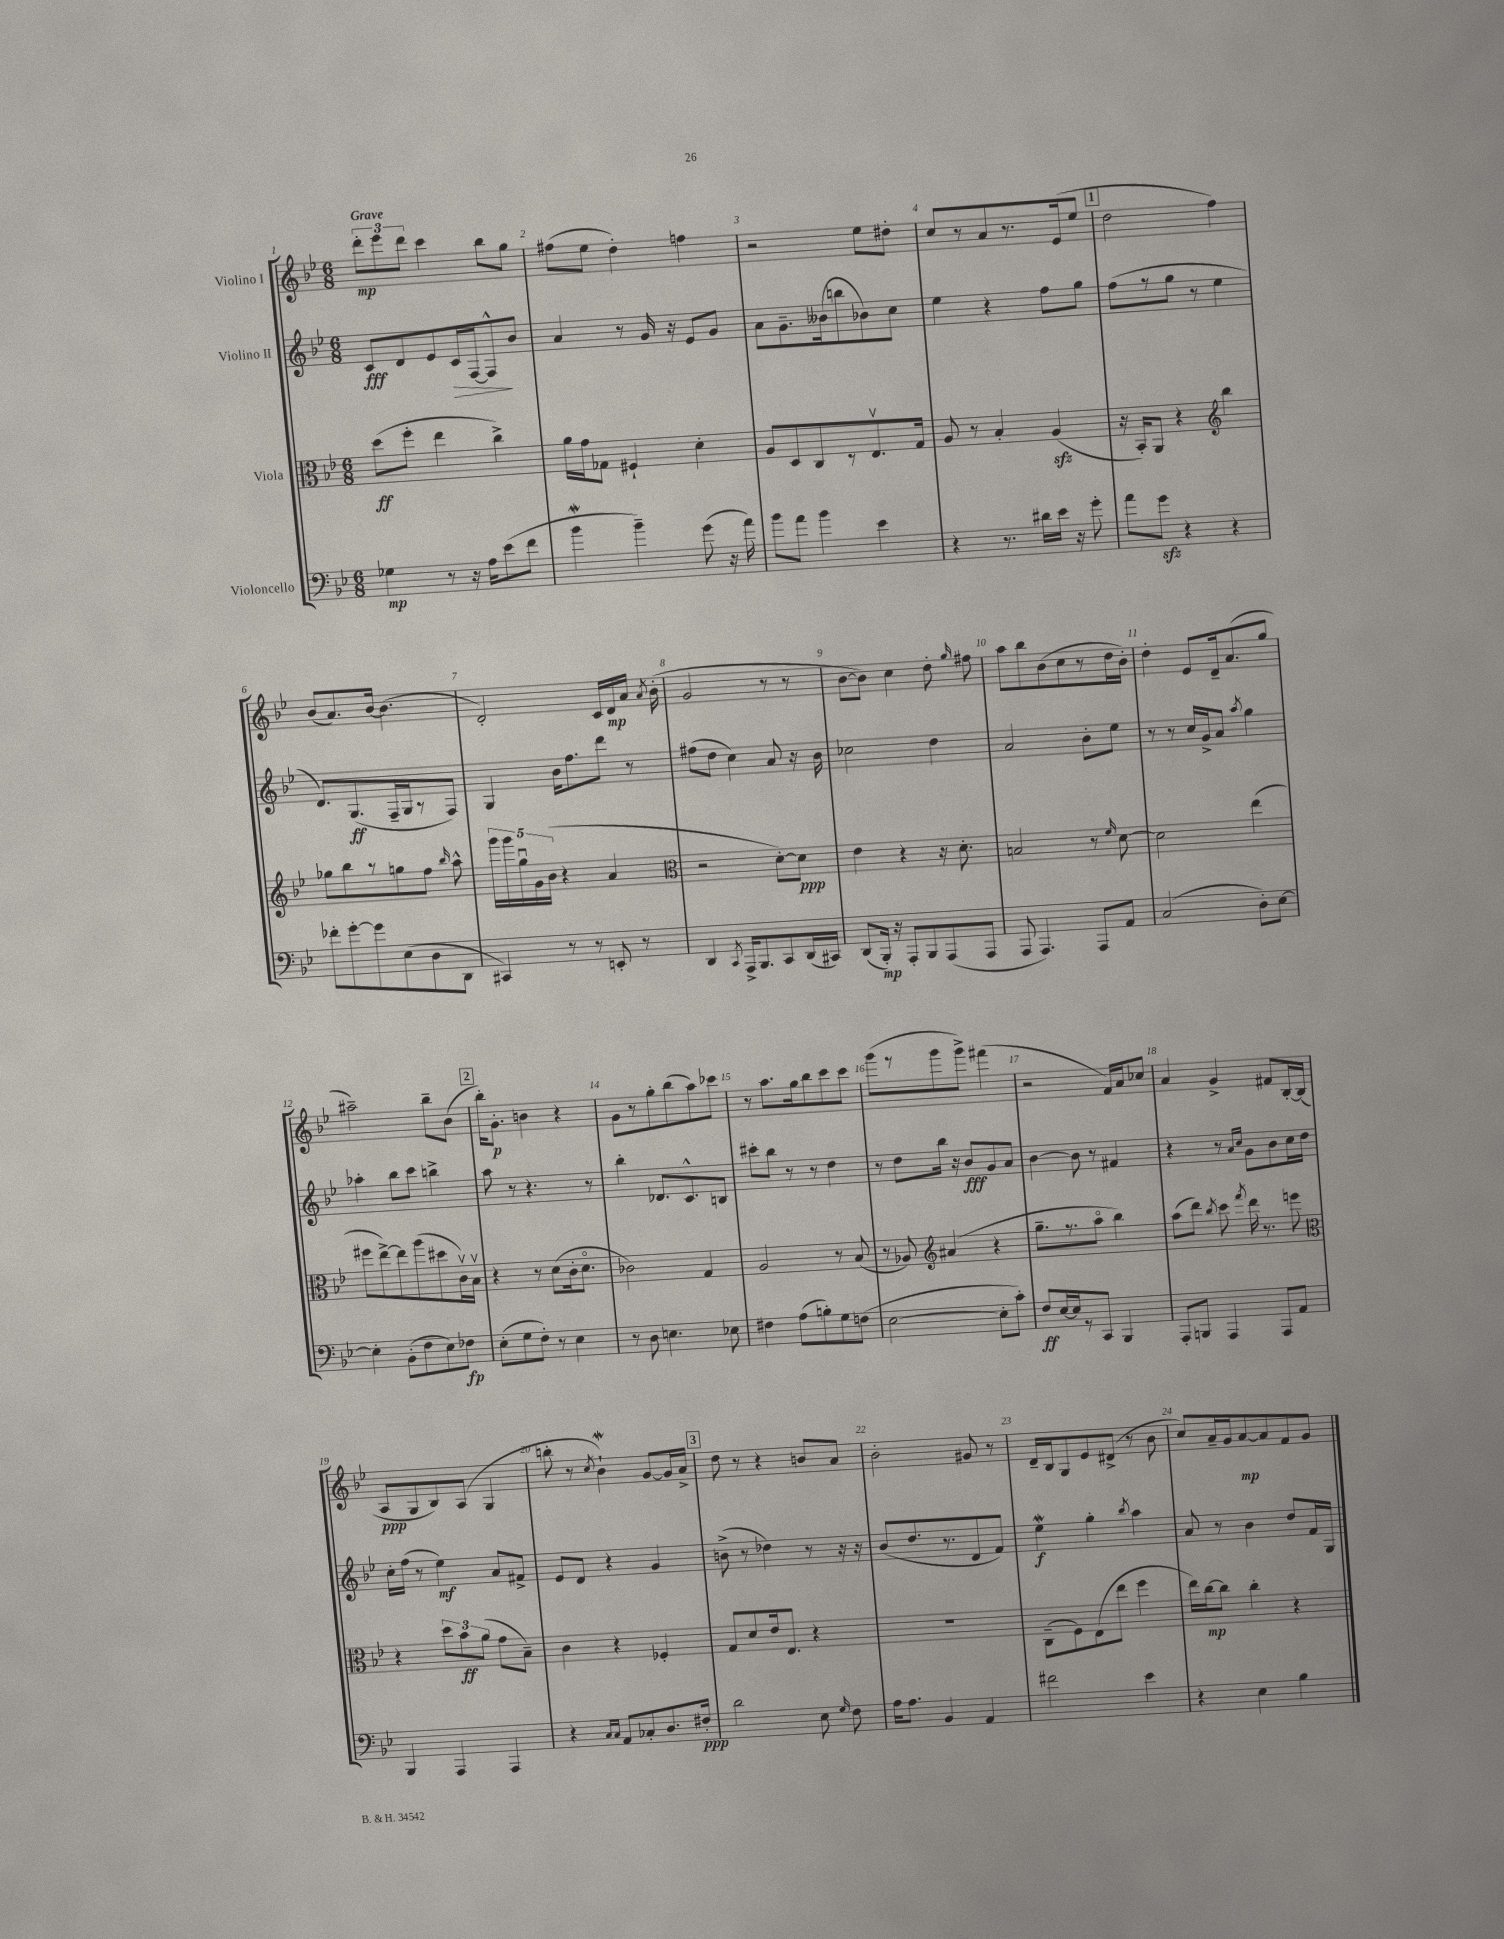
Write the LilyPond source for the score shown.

<<
\new StaffGroup <<
\new Staff = "s0" \with { instrumentName = "Violino I" } {
    \clef treble \key bes \major \numericTimeSignature \time 6/8 \tempo "Grave"
    \autoBeamOff \tuplet 3/2 { d'''8[-.\mp ees'''8 d'''8] } c'''4 bes''8[ g''8] |
    fis''8[( ees''8] d''4-.) f''4 |
    r2 ees''8[ dis''8]-. |
    c''8[ r8 a'8 r8. ees'16( ees''8] |
    \mark \markup { \box "1" } d''2 f''4) |
    bes'8[( a'8.) bes'16]~ bes'4.( |
    d'2-.) c'16[ d'16\mp a'16] \acciaccatura { a'8 } bes'16-.( |
    g'2 r8 r8 |
    bes'8[~ bes'8]) c''4 d''8-. \grace { g''16 } fis''8 |
    a''8[ bes''8 bes'8( c''8 r8 d''16 bes'16]-.) |
    d''4-. ees'8[ d'16-- a'8.( g''8] |
    ais''2--) bes''8[-- bes'8]( |
    \mark \markup { \box "2" } bes''16[-.) g'8.]-.\p b'4 r4 |
    g'8[ r8 g''8-. bes''8( a''8) ces'''8] |
    r8 a''8.[ g''16 bes''8 c'''8 c'''8] |
    g'''8[( r8 g'''8 g'''8]->) fis'''4( |
    r2 f'16[) a'16 ces''8] |
    a'4 g'4-> fis'8[ bes16~-. bes16]( |
    a8[\ppp g8 bes8) a8]( g4 |
    b''8-. r8 \acciaccatura { c''8 } bes'4-!\mordent) g'8[~ g'16 a'16]-> |
    \mark \markup { \box "3" } d''8 r8 r4 b'8[ a'8] |
    bes'2-. gis'8 r8 |
    d'16[-- bes16 g8 ees'8 dis'8]->( r8 bes'8 |
    c''8[) a'16-- g'16 a'8~\mp a'8 f'8 g'8] \bar "|." |
}
\new Staff = "s1" \with { instrumentName = "Violino II" } {
    \clef treble \key bes \major \numericTimeSignature \time 6/8
    \autoBeamOff c'8[\fff d'8 ees'8 c'16\> f16~ f8-^\! bes'8] |
    a'4 r8 g'16 r16 ees'8[ g'8] |
    a'8[ g'8.-- beses'16( b''8 bes'8) c''8] |
    ees''4 r4 f''8[ g''8] |
    \mark \markup { \box "1" } f''8[( r8 g''8] r8 ees''4 |
    d'8.[) g8.\ff( f16-- g16 r8 f8]) |
    g4 bes'16[ f''8. d'''8] r8 |
    fis''8[( d''8] c''4) a'8 r16 bes'16 |
    ces''2 d''4 |
    a'2 bes'8[-. ees''8] |
    r8 r8 c''16[ g'16-> a'8] \acciaccatura { a''8 } g''4 |
    aes''4-. bes''8[ c'''8] b''4-> |
    \mark \markup { \box "2" } a''8 r8 r4. r8 |
    bes''4-. des'8.[ c'8.-^ b8] |
    cis'''8[-. bes''8] r8 r8 d''4 |
    r8 d''8[ bes''16] r16 bes'8[\fff g'8 a'8] |
    bes'4~ bes'8 r8 fis'4 |
    r4 r8 \grace { a'16[ c''16] } g'8[ bes'8 c''16 d''16] |
    c''16[-. f''16]( r8 ees''4\mf) a'8[ fis'8]-> |
    ees'8[ d'8] r4 g'4 |
    \mark \markup { \box "3" } b'8->( r8 des''4) r8 r16 r16 |
    bes'8[( d''8. r8. d'8 f'8]) |
    ees''4\mordent\f g''4-. \acciaccatura { bes''8 } a''4 |
    a'8 r8 bes'4 d''8[ f'16 g16] \bar "|." |
}
\new Staff = "s2" \with { instrumentName = "Viola" } {
    \clef alto \key bes \major \numericTimeSignature \time 6/8
    \autoBeamOff d''8[\ff( f''8]-. ees''4 c''4->) |
    a'16[ g'16 ges8] fis4-! d'4-. |
    a8[ d8 c8 r8 ees8.\upbow g16] |
    a8 r8 bes4-. a4\sfz( |
    \mark \markup { \box "1" } r16 bes,16[-.) a,8] r4 \clef treble bes''4 |
    ges''8[ bes''8 r8 g''8 f''8] \grace { bes''16 } a''8-^ |
    \tuplet 5/4 { g'''16[ g'''16 g''16\downbow g'16 bes'16]( } r4 a'4 |
    \clef alto r2 d'8[~-.) d'8]\ppp |
    ees'4 r4 r16 d'8.-. |
    b2 r8 \grace { f'16 } d'8~ |
    d'2 ees''4( |
    fis''8[ ees''8~->) ees''8 a''8( dis''8 c'16\upbow) bes16]\upbow |
    \mark \markup { \box "2" } r4 r8 d'8[( c'16-. d'8.]\flageolet |
    ces'2) g4 |
    a2 r8 bes8( |
    r8 aes8) \clef treble ais'4( r4 |
    g''8.[-- r8. a''8]\flageolet bes''4) |
    a''8[( d'''8]) \acciaccatura { bes''8 } c'''8 \acciaccatura { f'''8 } d'''16 r8. e'''8 |
    \clef alto r4 \tuplet 3/2 { d''8[ bes'8\ff a'8]( } g'8[ bes8]--) |
    c'4 r4 fes4-. |
    \mark \markup { \box "3" } g8[ d'8 ees'16 ees8.] r4 |
    R2. |
    c8[--( f8) ees8( ees''8] f''4 |
    ees''16[) c''16~\mp c''8] c''4-. r4 \bar "|." |
}
\new Staff = "s3" \with { instrumentName = "Violoncello" } {
    \clef bass \key bes \major \numericTimeSignature \time 6/8
    \autoBeamOff ges4\mp r8 r16 a16[ ees'8( f'8] |
    bes'4\mordent bes'4--) g'8( r16 a'16) |
    bes'8[ a'8] bes'4 ees'4 |
    r4 r8. dis'16[ ees'16] r16 g'8-. |
    \mark \markup { \box "1" } a'8[ g'8]\sfz r4 r4 |
    fes'8[-. g'8~-. g'8 ees8( d8 d,8] |
    cis,4) r8 r8 e,8-. r8 |
    d,4 \acciaccatura { c,8 } a,,16[-> bes,,8. c,8 d,16( cis,16]) |
    d,8[( bes,,16]-.\mp) r16 a,,8[-. bes,,8 a,,8( a,,8] |
    a,,8 a,,4.) a,,8[ a,8] |
    c2( d8[-.) ees8]~ |
    ees4-. bes,8[-.( f8 ees8) fes8]\fp |
    \mark \markup { \box "2" } ees8[-.( g8 f8]-.) r8 ees4 |
    r8 d8 e4. ees8 |
    fis4 a8[( b8-.) g8 f8]( |
    ees2~ ees8[-. c'8]-.) |
    f8[\ff ees16~ ees16 r8 c,8] bes,,4 |
    a,,8[-. b,,8] a,,4 a,,8[ a,8] |
    bes,,4 a,,4 a,,4 |
    r4 \grace { c16[ c16] } a,8[ ces8-. d8. fis16]-.\ppp |
    \mark \markup { \box "3" } d'2 ees8 \grace { g16 } f8 |
    a16[ a8.] bes,4 a,4 |
    fis'2 ees'4 |
    r4 ees4 bes4 \bar "|." |
}
>>
>>
\layout { \context { \Score \override BarNumber.break-visibility = ##(#f #t #t) barNumberVisibility = #all-bar-numbers-visible } }
